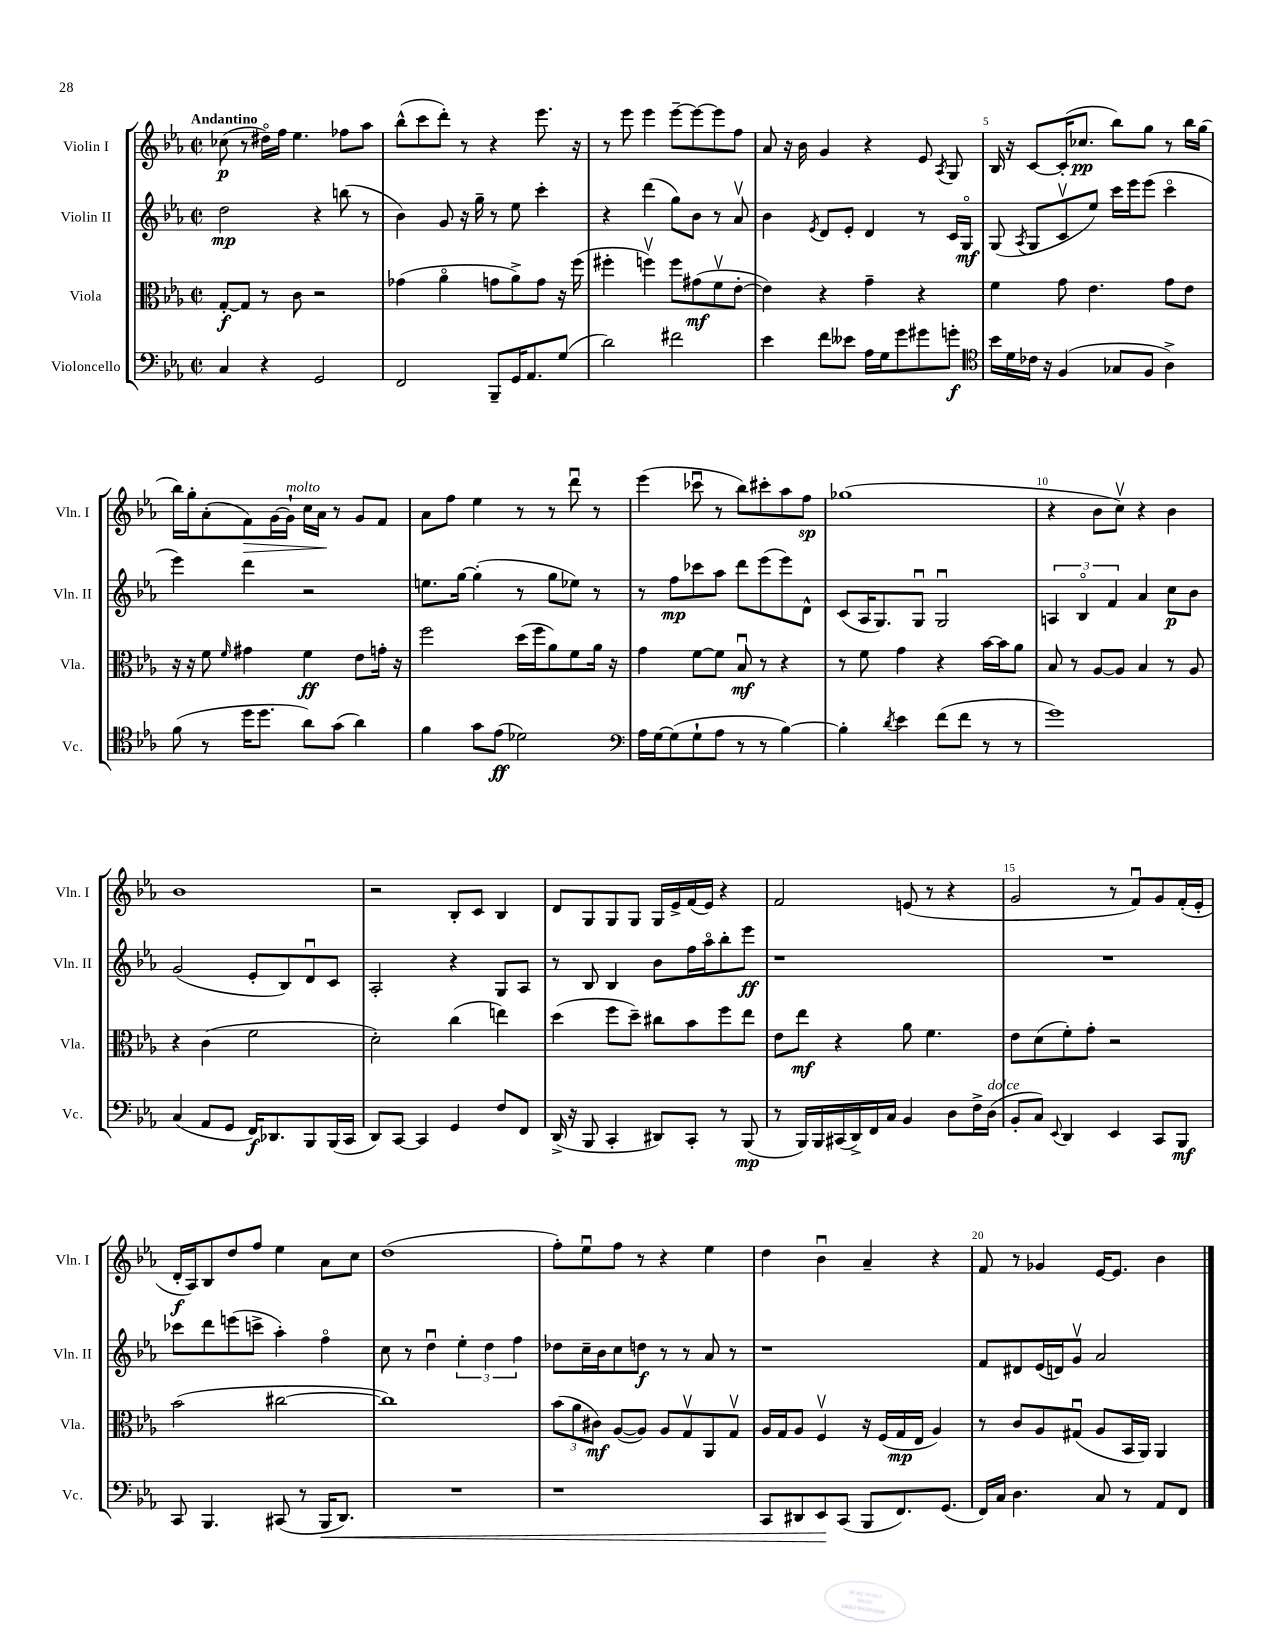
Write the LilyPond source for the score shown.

<<
\new StaffGroup <<
\new Staff = "s0" \with { instrumentName = "Violin I" shortInstrumentName = "Vln. I" } {
    \clef treble \key ees \major \defaultTimeSignature \time 2/2 \tempo "Andantino"
    \autoBeamOff ces''8\p( r8 dis''16[\flageolet) f''16] ees''4. fes''8[ aes''8] |
    bes''8[-^( c'''8 d'''8]-.) r8 r4 ees'''8. r16 |
    r8 ees'''8 ees'''4 ees'''8[~-- ees'''8~ ees'''8 f''8] |
    aes'8 r16 bes'16 g'4 r4 ees'8 \acciaccatura { aes8 } g8 |
    bes16 r16 c'8[~ c'16-.( ces''8.]\pp bes''8[) g''8] r8 bes''16[ g''16]( |
    bes''16[) g''16-. aes'8-.( f'8\>) g'16~ g'16]-!^\markup { \italic "molto" } c''16[ aes'16]\! r8 g'8[ f'8] |
    aes'8[ f''8] ees''4 r8 r8 d'''8\downbow r8 |
    ees'''4( ces'''8\downbow r8 bes''8[) cis'''8-. aes''8 f''8]\sp |
    ges''1( |
    r4 bes'8[ c''8]\upbow) r4 bes'4 |
    bes'1 |
    r2 bes8[-. c'8] bes4 |
    d'8[ g8 g8 g8] g16[ ees'16-> f'16( ees'16]) r4 |
    f'2 e'8( r8 r4 |
    g'2 r8 f'8[\downbow) g'8 f'16-.( ees'16]-. |
    d'16[-.\f aes16) bes8 d''8 f''8] ees''4 aes'8[ c''8] |
    d''1( |
    f''8[-.) ees''8\downbow f''8] r8 r4 ees''4 |
    d''4 bes'4\downbow aes'4-- r4 |
    f'8 r8 ges'4 ees'16[~ ees'8.] bes'4 \bar "|." |
}
\new Staff = "s1" \with { instrumentName = "Violin II" shortInstrumentName = "Vln. II" } {
    \clef treble \key ees \major \defaultTimeSignature \time 2/2
    \autoBeamOff d''2\mp r4 b''8( r8 |
    bes'4) g'8 r16 g''16-- r8 ees''8 c'''4-. |
    r4 d'''4( g''8[) bes'8] r8 aes'8\upbow |
    bes'4 \acciaccatura { ees'8 } d'8[ ees'8]-. d'4 r8 c'16[ g16]\flageolet\mf |
    g8( \acciaccatura { aes8 } g8[ c'8\upbow ees''8]) c'''16[ ees'''16 ees'''8]( c'''4\flageolet |
    ees'''4) d'''4 r2 |
    e''8.[ g''16]~ g''4-.( r8 g''8[ ees''8]) r8 |
    r8 f''8[\mp ces'''8 aes''8] d'''8[ ees'''8( ees'''8) d'8]-^ |
    c'8[( aes16 g8.) g8]\downbow g2\downbow |
    \tuplet 3/2 { a4 bes4\flageolet f'4 } aes'4 c''8[\p bes'8] |
    g'2( ees'8[-. bes8) d'8\downbow c'8] |
    aes2-. r4 g8[ aes8] |
    r8 bes8 bes4 bes'8[ f''16 aes''16\flageolet bes''8-. ees'''8]\ff |
    r1 |
    R1 |
    ces'''8[ d'''8 e'''8( c'''8]-> aes''4-.) f''4\flageolet |
    c''8 r8 d''4\downbow \tuplet 3/2 { ees''4-. d''4 f''4 } |
    des''8[ c''16-- bes'16 c''8 d''8]\f r8 r8 aes'8 r8 |
    r1 |
    f'8[ dis'8 ees'16( d'16) g'8]\upbow aes'2 \bar "|." |
}
\new Staff = "s2" \with { instrumentName = "Viola" shortInstrumentName = "Vla." } {
    \clef alto \key ees \major \defaultTimeSignature \time 2/2
    \autoBeamOff g8[~-.\f g8] r8 c'8 r2 |
    ges'4( aes'4\flageolet g'8[ aes'8->) g'8] r16 f''16( |
    fis''4-. f''4\upbow) f''8[ gis'8\mf( f'8\upbow ees'8]~-. |
    ees'4) r4 g'4-- r4 |
    f'4 g'8 ees'4. g'8[ ees'8] |
    r16 r16 f'8 \grace { f'16 } gis'4 f'4\ff ees'8[ g'16]-. r16 |
    f''2 d''16[( f''16 aes'8) f'8 aes'16] r16 |
    g'4 f'8[~ f'8] bes8\downbow\mf r8 r4 |
    r8 f'8 g'4 r4 bes'16[~ bes'16 aes'8] |
    bes8 r8 aes8[~ aes8] bes4 r8 aes8 |
    r4 c'4( f'2 |
    d'2-.) c''4( e''4) |
    d''4( f''8[ d''8]--) cis''8[ bes'8 f''8 ees''8] |
    ees'8[ ees''8]\mf r4 aes'8 f'4. |
    ees'8[ d'8( f'8-.) g'8]-. r2 |
    bes'2( cis''2~ |
    cis''1) |
    \tuplet 3/2 { bes'8[( aes'8 cis'8]\mf) } aes8[~( aes8]) aes8[ g8\upbow aes,8 g8]\upbow |
    aes16[ g16 aes8] f4\upbow r16 f16[( g16\mp ees16] aes4) |
    r8 c'8[ aes8 gis8]\downbow( aes8[ bes,16 aes,16]) aes,4 \bar "|." |
}
\new Staff = "s3" \with { instrumentName = "Violoncello" shortInstrumentName = "Vc." } {
    \clef bass \key ees \major \defaultTimeSignature \time 2/2
    \autoBeamOff c4 r4 g,2 |
    f,2 bes,,8[-- g,16 aes,8. g8]( |
    d'2) fis'2 |
    ees'4 f'8[ eeses'8] aes16[ g16 g'8 gis'8 g'8]-.\f |
    \clef tenor bes'16[ d'16 ces'16] r16 f4( ges8[ f8] aes4->) |
    f'8( r8 d''16[ d''8.] aes'8[) g'8]( aes'4) |
    f'4 g'8[ ees'8]\ff( des'2) |
    \clef bass aes16[ g16~ g8( g8-! aes8] r8 r8 bes4~) |
    bes4-. \acciaccatura { d'8 } ees'4 f'8[( f'8] r8 r8 |
    g'1) |
    c4( aes,8[ g,8] f,16[\f) des,8. bes,,8 bes,,16( c,16] |
    d,8[) c,8]~ c,4 g,4 f8[ f,8] |
    d,16->( r16 bes,,8 c,4-. dis,8[) c,8]-. r8 bes,,8\mp( |
    r8 bes,,16[) bes,,16 cis,16( d,16->) f,16 c16] bes,4 d8[ f16-> d16]^\markup { \italic "dolce" }( |
    bes,8[-. c8]) \appoggiatura { ees,8 } d,4 ees,4 c,8[ bes,,8]\mf |
    c,8 bes,,4. cis,8( r8 bes,,16[\< d,8.]) |
    R1 |
    r1 |
    c,8[ dis,8 ees,8\! c,8]( bes,,8[ f,8.) g,8.]( |
    f,16[) c16] d4. c8 r8 aes,8[ f,8] \bar "|." |
}
>>
>>
\layout { \context { \Score \override BarNumber.break-visibility = ##(#f #t #t) barNumberVisibility = #(every-nth-bar-number-visible 5) } }
